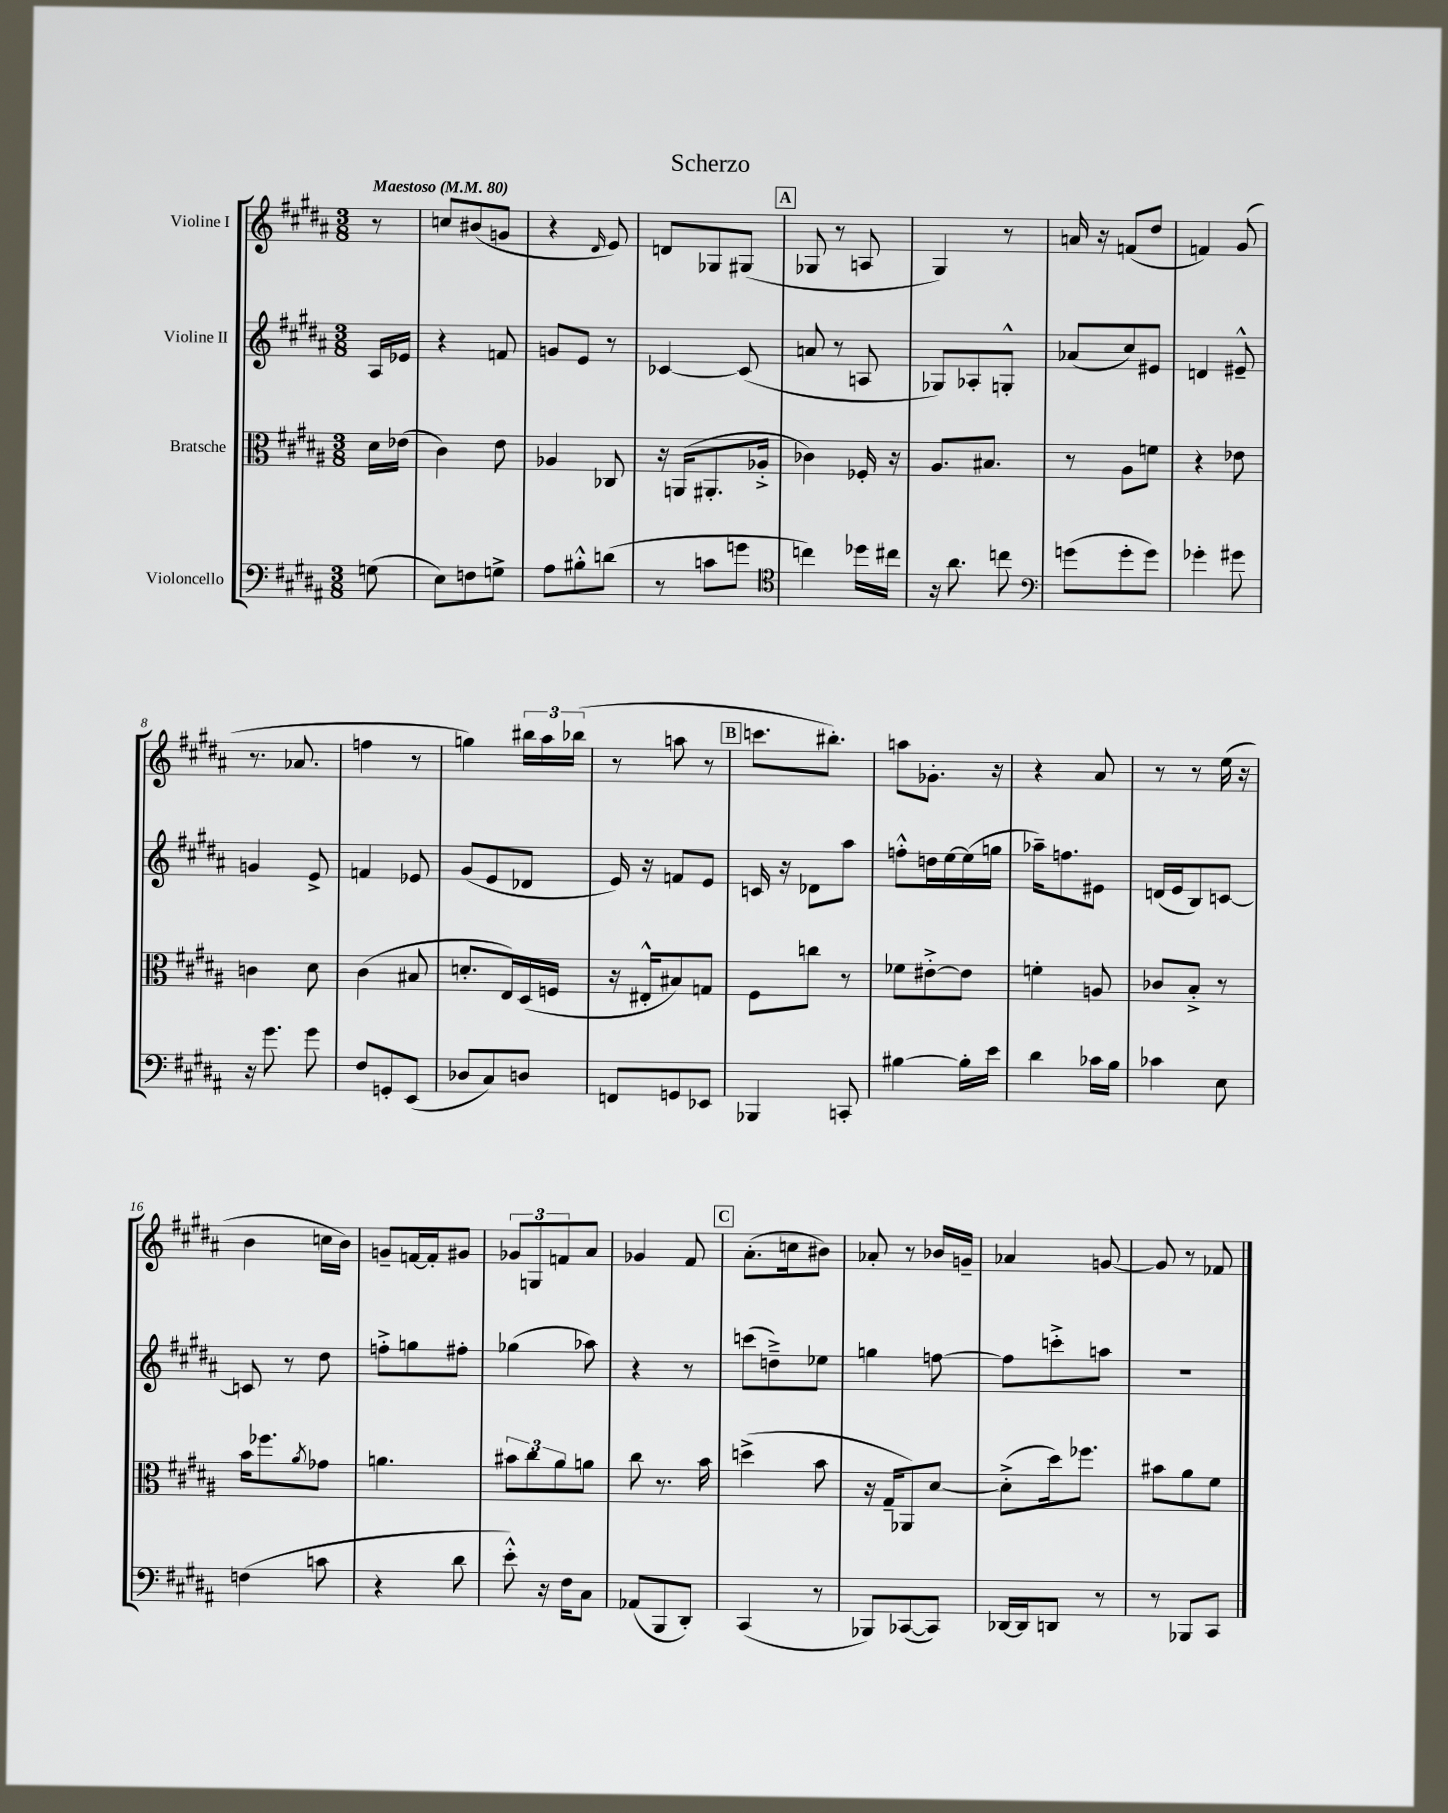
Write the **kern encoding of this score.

**kern	**kern	**kern	**kern
*part4	*part3	*part2	*part1
*staff4	*staff3	*staff2	*staff1
*I"Violoncello	*I"Bratsche	*I"Violine II	*I"Violine I
*clefF4	*clefC3	*clefG2	*clefG2
*k[f#c#g#d#a#]	*k[f#c#g#d#a#]	*k[f#c#g#d#a#]	*k[f#c#g#d#a#]
*M3/8	*M3/8	*M3/8	*M3/8
*MM80	*MM80	*MM80	*MM80
=	=	=	=
!	!	!	!LO:TX:a:B:t=Maestoso
(8Gn\	16d#\LL	16A#/LL	8r
.	(16e-X\JJ	16e-X/JJ	.
=1	=1	=1	=1
8E\L)	4c#\)	4r	8ccn/L
8Fn\	.	.	(8b#X/
8Gn^\J	8e\	8fn/	8gn/J
=2	=2	=2	=2
8A#\L	4A-X/	8gn/L	4r
8B#X'^^\	.	8e/J	.
.	.	.	16qqd#/
(8dn\J	8C-X/	8r	8e/)
=3	=3	=3	=3
8r	16r	[4c-X/	8dn/L
.	(16AAn/KL	.	.
8cn\L	8.AA#X'/	.	8G-X/
8gn\J	.	(8c-/]	(8G#X/J
.	16A-X'^/Jk	.	.
!!LO:REH:place=s1:t=A
=4	=4	=4	=4
*clefC4	*	*	*
4ccn\)	4c-X\)	8an/	8G-X/
.	.	8r	8r
16dd-X\LL	16F-X'/	8An/	8An/
16cc#X\JJ	16r	.	.
=5	=5	=5	=5
16r	8.A#/L	8G-X/L)	4G#/)
8.a#\	.	.	.
.	.	8A-X'/	.
.	8.B#X/J	.	.
8ccn\	.	8Gn'^^/J	8r
=6	=6	=6	=6
*clefF4	*	*	*
(8gn\L	8r	(8a-X/L	16an/
.	.	.	16r
8g'\	8A#\L	8cc#/)	(8fn/L
8g\J)	8fn\J	8e#X/J	8dd#/J
=7	=7	=7	=7
4g-X'\	4r	4dn/	4fn/)
8g#X\	8e-X\	8e#X~^^/	(8g#/
!!LO:LB:g=z
=8	=8	=8	=8
16r	4cn\	4gn/	8.r
8.g#\	.	.	.
.	.	.	8.a-X/
8g#\	8d#\	8e^/	.
=9	=9	=9	=9
8F#/L	(4c#\	4fn/	4ffn\
8GGn'/	.	.	.
(8EE/J	8B#X/	8e-X/	8r
=10	=10	=10	=10
8D-X/L	8.dn'/L	(8g#/L	4ggn\)
8C#/)	.	8e/	.
.	16E/L)	.	.
8Dn/J	(16D#/	8d-X/J	24bb#X\LL
.	.	.	24aa#\
.	16Fn/JJ	.	.
.	.	.	(24bb-X\JJ
=11	=11	=11	=11
8FFn/L	16r	16e/)	8r
.	16E#X'^^/KL	16r	.
8GGn/	8B#X/)	8fn/L	8aan\
8EE-X/J	8Gn/J	8e/J	8r
!!LO:REH:place=s1:t=B
=12	=12	=12	=12
4BBB-X/	8F#\L	16cn/	8.cccn\L
.	.	16r	.
.	8ccn\J	8d-X\L	.
.	.	.	8.bb#X'\J)
8CCn'/	8r	8aa#\J	.
=13	=13	=13	=13
[4B#X\	8f-X\L	8ffn'^^\L	8aan\L
.	[8e#X'^\	16ddn\L	8.g-X'\J
.	.	[16ee\	.
16B#'\LL]	8e#\J]	(16ee\]	.
16e\JJ	.	16ggn\JJ	16r
=14	=14	=14	=14
4d#\	4fn'\	16aa-X~\KL)	4r
.	.	8.ffn\	.
16c-X\LL	8An/	8e#X\J	8a#/
16B\JJ	.	.	.
=15	=15	=15	=15
4c-X\	8c-X/L	(16dn/LL	8r
.	.	16e/J	.
.	8B'^/J	8B/)	8r
8E\	8r	[8cn/J	(16ee\
.	.	.	16r
!!LO:LB:g=z
=16	=16	=16	=16
(4Fn\	16b\KL	8cn/]	4b\
.	8.ff-X\	.	.
.	.	8r	.
.	8qa#/	.	.
8cn\	8g-X\J	8dd#\	16ccn\LL
.	.	.	16b\JJ)
=17	=17	=17	=17
4r	4.an\	8ffn'^\L	8gn~/L
.	.	8ggn\	[16fn/L
.	.	.	16f'/J]
8d#\	.	8ff#X'\J	8g#X/J
=18	=18	=18	=18
8e'^^\)	12b#X\L	(4gg-X\	12g-X/L
.	12cc#\	.	12Gn/
16r	.	.	.
.	12a#\	.	12fn/
16F#\KL	.	.	.
8C#\J	8an\J	8aa-X\)	8a#/J
=19	=19	=19	=19
(8AA-X/L	8cc#\	4r	4g-X/
8BBB/	8.r	.	.
8DD#'/J)	.	8r	8f#/
.	16b\	.	.
!!LO:REH:place=s1:t=C
=20	=20	=20	=20
(4CC#/	(4ddn^\	(8cccn\L	(8.a#'\L
.	.	8ddn~^\)	.
.	.	.	16ccn\k
8r	8b\	8ee-X\J	8b#X\J)
=21	=21	=21	=21
8BBB-X/L)	16r	4ggn\	8a-X'/
.	16G#~/KL	.	.
([8CC-X/	8AA-X/)	.	8r
8CC-/J])	[8d#/J	[8ffn\	16b-X/LL
.	.	.	16gn~/JJ
=22	=22	=22	=22
[16DD-X/LL	(8d#'^\L]	8ff\L]	4a-X/
16DD-/J]	.	.	.
8DDn/J	16dd#\k)	8cccn'^\	.
.	8.ff-X\J	.	.
8r	.	8aan\J	[8gn/
=23	=23	=23	=23
8r	8b#X\L	4.r	8g/]
8BBB-X/L	8a#\	.	8r
8CC#/J	8f#\J	.	8f-X/
==	==	==	==
*-	*-	*-	*-
